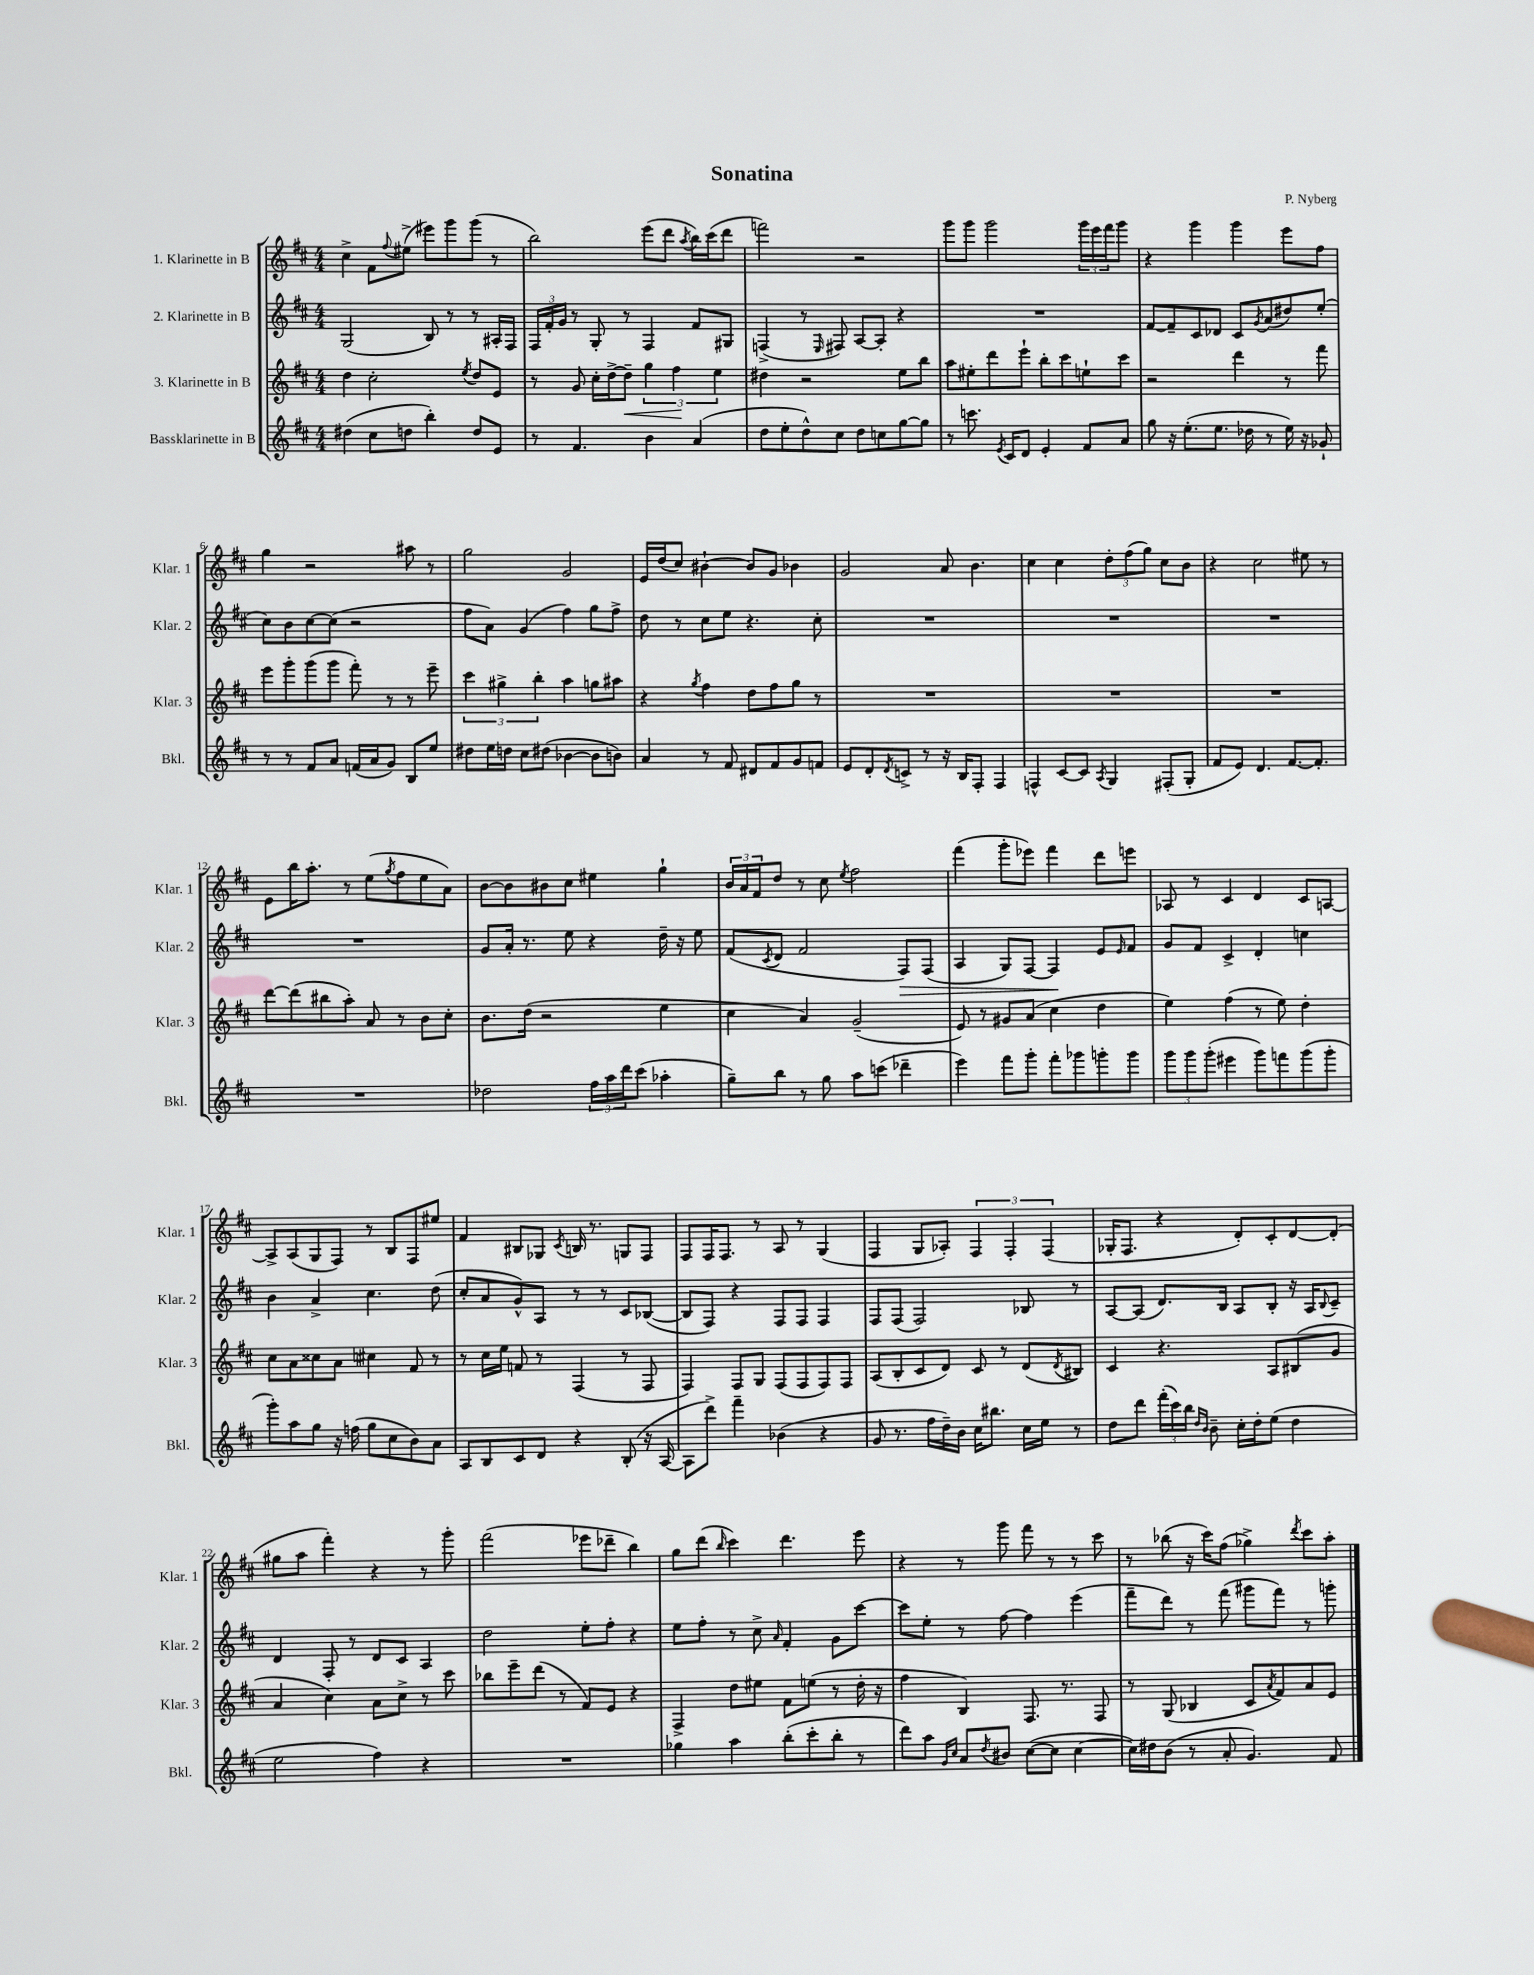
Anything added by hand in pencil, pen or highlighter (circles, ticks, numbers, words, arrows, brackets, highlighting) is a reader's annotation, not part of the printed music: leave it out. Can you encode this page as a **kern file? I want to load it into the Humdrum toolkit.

**kern	**kern	**kern	**kern
*staff4	*staff3	*staff2	*staff1
*clefG2	*clefG2	*clefG2	*clefG2
*k[f#c#]	*k[f#c#]	*k[f#c#]	*k[f#c#]
*M4/4	*M4/4	*M4/4	*M4/4
(4dd#\	4dd\	(2G/	4cc#^\
8cc#\L	2cc#'\	.	8f#\L
.	.	.	8qqff#/
8dd\J	.	.	(8ee#^\J
4bb'\)	.	8B/)	8eee#\L)
.	.	8r	8ggg\
.	8qee/	.	.
8dd/L	8dd/L	8r	(8ggg\J
8e/J	8e/J	16A#'/LL	8r
.	.	16F#/JJ	.
=	=	=	=
8r	8r	24F#/LL	2bb\)
.	.	24f#'/	.
.	.	24g/JJ	.
4.f#/	8g/	8r	.
.	16cc#'\LL	8G'/	.
.	[16dd^\J	.	.
.	8dd~\]J	8r	.
4b\	6gg\	4F#/	(8eee\L
.	.	.	8ddd\J
.	6ff#\	.	.
.	.	.	8qaa/
(4a/	.	8f#/L	16bb\LL)
.	.	.	(16ccc#\J
.	6ee\	.	.
.	.	8G#/J	8ddd\J
=	=	=	=
8dd\L	4dd#\	(4F^/	2fff\)
8ee'\	.	.	.
8dd^^\)	2r	8r	.
.	.	16qqE/	.
8cc#\J	.	8F#/)	.
8dd\L	.	[8A/L	2r
8cc\	.	8A'/]J	.
[8gg\	8ee\L	4r	.
8gg\]J	8bb\J	.	.
=	=	=	=
8r	8aa\L	1r	8ggg\L
8.ccc\	8ee#'\	.	8ggg\J
.	8ddd\	.	2ggg\
8qe/	.	.	.
16c#/LK	.	.	.
8d/J	8eee`\J	.	.
4e'/	8bb'\L	.	.
.	8ccc#\	.	.
8f#/L	8ee`\	.	24ggg\LL
.	.	.	24eee\
.	.	.	24fff#\J
8a/J	8ccc#\J	.	8ggg\J
=	=	=	=
8gg\	2r	[8f#/L	4r
16r	.	8f#~/]	.
(8.ee'\L	.	.	.
.	.	8c#/	4ggg\
8.ee\J	.	8d-/J	.
.	4ddd\	8c#/L	4ggg\
16dd-\	.	.	.
.	.	8qg/	.
8r	.	(8a/	.
16ee\)	8r	8dd#/)	8eee\L
16r	.	.	.
8g-`/	8fff#\	(8ee'/J	8ff#\J
=	=	=	=
8r	8eee\L	8cc#\L)	4gg\
8r	8ggg'\	8b\	.
8f#/L	(8ggg\	[8cc#\	2r
8a/J	8ggg\J	(8cc#\]J	.
(16f/LL	8fff#'\)	2r	.
16a/J	.	.	.
8g/J)	8r	.	.
8B/L	8r	.	8aa#\
8ee/J	8eee~\	.	8r
=	=	=	=
8dd#\L	6ccc#\	8ff#\L	2gg\
16ee\L	.	8a\J)	.
.	6gg#^\	.	.
16dd\JJ	.	.	.
8cc#\L	.	(4g/	.
.	6bb'\	.	.
(8dd#\J	.	.	.
[4b-\	4aa\	4ff#\)	2g/
8b-\]L	8gg\L	8gg\L	.
8b\J)	8aa#\J	8ff#^\J	.
=	=	=	=
4a/	4r	8dd\	16e/LL
.	.	.	(16dd/J
.	.	8r	8cc#/J)
.	8qgg/	.	.
8r	4ff#\	8cc#\L	[4b#`\
8f#/	.	8ee\J	.
8d#/L	8dd\L	4.r	8b#/]L
8f#/	8ff#\	.	8g/J
8g/	8gg\J	.	4b-\
8f/J	8r	8cc#'\	.
=	=	=	=
8e/L	1r	1r	2g/
8d'/	.	.	.
8qd/	.	.	.
8c^/J	.	.	.
8r	.	.	.
16r	.	.	8a/
16B/LK	.	.	.
8F#'/J	.	.	4.b\
4F#/	.	.	.
=	=	=	=
4F^^/	1r	1r	4cc#\
[8c#/L	.	.	4cc#\
8c#/]J	.	.	.
8qA/	.	.	.
4G/	.	.	12dd'\L
.	.	.	(12ff#\
.	.	.	12gg\J)
(8F#'/L	.	.	8cc#\L
8G'/J	.	.	8b\J
=	=	=	=
8f#/L	1r	1r	4r
8e/J)	.	.	.
4.d/	.	.	2cc#\
[8.f#/L	.	.	.
.	.	.	8ee#\
8.f#'/]J	.	.	.
.	.	.	8r
=	=	=	=
1r	[8ddd\L	1r	8e\L
.	(8ddd\]	.	16bb\K
.	.	.	8.aa'\J
.	8bb#\	.	.
.	8aa'\J)	.	8r
.	8a/	.	(8ee\L
.	.	.	8qgg/
.	8r	.	8ff#\
.	8b\L	.	8ee\
.	8cc#'\J	.	8a\J)
=	=	=	=
2dd-\	8.b\L	8g/L	[8b\L
.	.	16a'/Jk	8b\]
.	(16dd\Jk	8.r	.
.	2r	.	8b#\
.	.	8ee\	8cc#\J
24ff#\LL	.	4r	4ee#\
24aa\	.	.	.
24ddd\J	.	.	.
(8ccc#\J	.	.	.
4aa-'\	4ee\	16dd~\	4gg`\
.	.	16r	.
.	.	8ee\	.
=	=	=	=
8gg~\L)	4cc#\	(8f#/L	24b/LL
.	.	.	24a/
.	.	.	24f#/J
.	.	8qc#/	.
8bb\J	.	8d/J	8dd/J
8r	4a/)	2f#/	8r
8gg\	.	.	8cc#\
.	.	.	8qee/
8aa\L	(2g~/	.	2ff#\
(8ccc\J	.	.	.
4ddd-~\	.	8F#/L)	.
.	.	(8F#/J	.
=	=	=	=
4eee\)	8e/)	4A/	(4fff#\
.	8r	.	.
8fff#\L	8g#/L	8G/L)	8ggg'\L
8ggg'\J	(8a/J	[8F#/J	8eee-\J)
8fff#'\L	4cc#\	4F#/]	4fff#\
8ggg-\	.	.	.
8ggg'\	4dd\	8e/L	8ddd\L
.	.	16qqe/	.
8ggg\J	.	8f#/J	8eee\J
=	=	=	=
12ggg\L	4ee\)	8g/L	8A-/
12ggg\	.	.	.
.	.	8f#/J	8r
(12ggg'\J	.	.	.
4eee#\	(4ff#\	4c#^/	4c#/
8ggg\L)	8r	4d'/	4d/
8fff\	8ee\)	.	.
(8ggg\	4dd'\	4cc\	8c#/L
8ggg'\J	.	.	[8A/J
=	=	=	=
8ggg'\L)	8cc#\L	4b\	8A^/]L
8aa\	8a\	.	(8A/
8gg\J	8cc##\	4a^/	8G/
16r	8a\J	.	8F#/J)
(16ff\	.	.	.
8gg\L	4cc#\	4.cc#\	8r
8cc#\	.	.	8B/L
8b\)	8f#/	.	8F#/
8a\J	8r	(8dd\	8ee#/J
=	=	=	=
8A/L	8r	8cc#'/L	4f#/
8B/	16cc#\LL	8a/	.
.	16ee\JJ	.	.
8c#/	8f/	8g^^/)	8B#/L
8d/J	8r	8A/J	8G-/J
.	.	.	8qc#/
4r	(4F#/	8r	16B/
.	.	.	8.r
.	.	8r	.
(8B'/	8r	8c#/L	8G/L
16r	8F#/	([8B-/J	8F#/J
[16A/	.	.	.
=	=	=	=
8A\]L	4F#/)	8B-/]L	8F#/L
8ddd^\J)	.	8F#/J)	16F#/K
.	.	.	8.F#/J
4fff#~\	8F#/L	4r	.
.	8G/J	.	8r
(4b-\	(8F#/L	8F#/L	8A/
.	8F#/	8F#/J	8r
4r	8F#/)	4F#/	(4G/
.	8F#/J	.	.
=	=	=	=
8g/	(8A/L	8F#/L	4F#/
8.r	8B'/	(8F#/J	.
.	8c#/	2F#/)	8G/L
16ff#\LL	.	.	.
16dd~\)	8d/J)	.	8A-'/J)
16b\JJ	.	.	.
16cc#\LK	8c#/	.	6F#/
8.bb#\J	.	.	.
.	8r	.	.
.	.	.	6F#'/
16cc#\LL	(8d/L	8B-/	.
16ee\JJ	.	.	.
.	.	.	(6F#/
.	8qd/	.	.
8r	8B#/J)	8r	.
=	=	=	=
8dd\L	4c#/	[8A/L	16G-'/LK
.	.	.	8.F#/J
8ddd\J	.	(8A/]J	.
(24fff#'\LL	4.r	8.d/L)	4r
24ccc#\)	.	.	.
24bb\JJ	.	.	.
16qqdd/LL	.	.	.
16qqb/JJ	.	.	.
8b~\	.	.	.
.	.	16B/Jk	.
16cc#'\LL	.	8A/L	8d'/L)
16dd'\J	.	.	.
(8ee\J	8A/L	8B'/J	8c#'/
4dd\	(8B#/	16r	[8d/
.	.	16A/LK	.
.	.	8qqB/	.
.	8g/J	8c#~/J	(8d'/]J
=	=	=	=
2ee\	4a/	4d/	8gg#\L
.	.	.	8aa\J
.	4cc#\)	8F#'/	4fff#'\)
.	.	8r	.
4ff#\)	8a\L	8d/L	4r
.	8cc#^\J	8c#/J	.
4r	8r	4A/	8r
.	8ccc#\	.	8ggg'\
=	=	=	=
1r	8bb-\L	2dd\	(2fff#\
.	8eee~\	.	.
.	(8ddd\J	.	.
.	8r	.	.
.	8f#/L)	8ee'\L	8eee-\L
.	8e/J	8ff#'\J	8ddd-~\J
.	4r	4r	4bb\)
=	=	=	=
4gg-\	4F#^/	8ee\L	8gg\L
.	.	8ff#'\J	(8ddd\J
.	.	.	16qqbb/
4aa\	8dd\L	8r	4ccc#\)
.	8ee#\J	8cc#^\	.
.	.	16qqa/	.
(8bb'\L	8f#\L	4f#'/	4.ddd\
8ccc#'\	(8ee\J	.	.
8bb'\J	8r	8g\L	.
8r	16dd'\	[8ccc#\J	8eee\
.	16r	.	.
=	=	=	=
8ddd\L)	4ff#\	8ccc#\]L	4r
8aa\J	.	8ee'\J	.
16qqg/LL	.	.	.
16qqcc#/JJ	.	.	.
8a/L	4B/)	8r	8r
8qdd/	.	.	.
8b#/J	.	[8ff#\	8ggg\
([8cc#\L	8.F#/	4ff#\]	8fff#\
8cc#\]J	.	.	8r
.	8.r	.	.
[4cc#\	.	(4eee\	8r
.	8F#/	.	8ccc#\
=	=	=	=
16cc#\]LL)	8r	8fff#~\L	8r
16dd#\J	.	.	.
(8b\J	(8G/	8ddd\J)	(8bb-\
8r	4B-/	8r	16r
.	.	.	16ccc#\LK)
8a'/	.	(8fff#\	(8ff#\J
4.g/)	8c#/L	8ggg#\L	4gg-^\)
.	8qa/	.	.
.	8f#/)	8fff#\J)	.
.	.	.	8qddd/
.	8a/	8r	8ccc#\L
8f#/	8e/J	8ggg'\	8aa'\J
==	==	==	==
*-	*-	*-	*-
